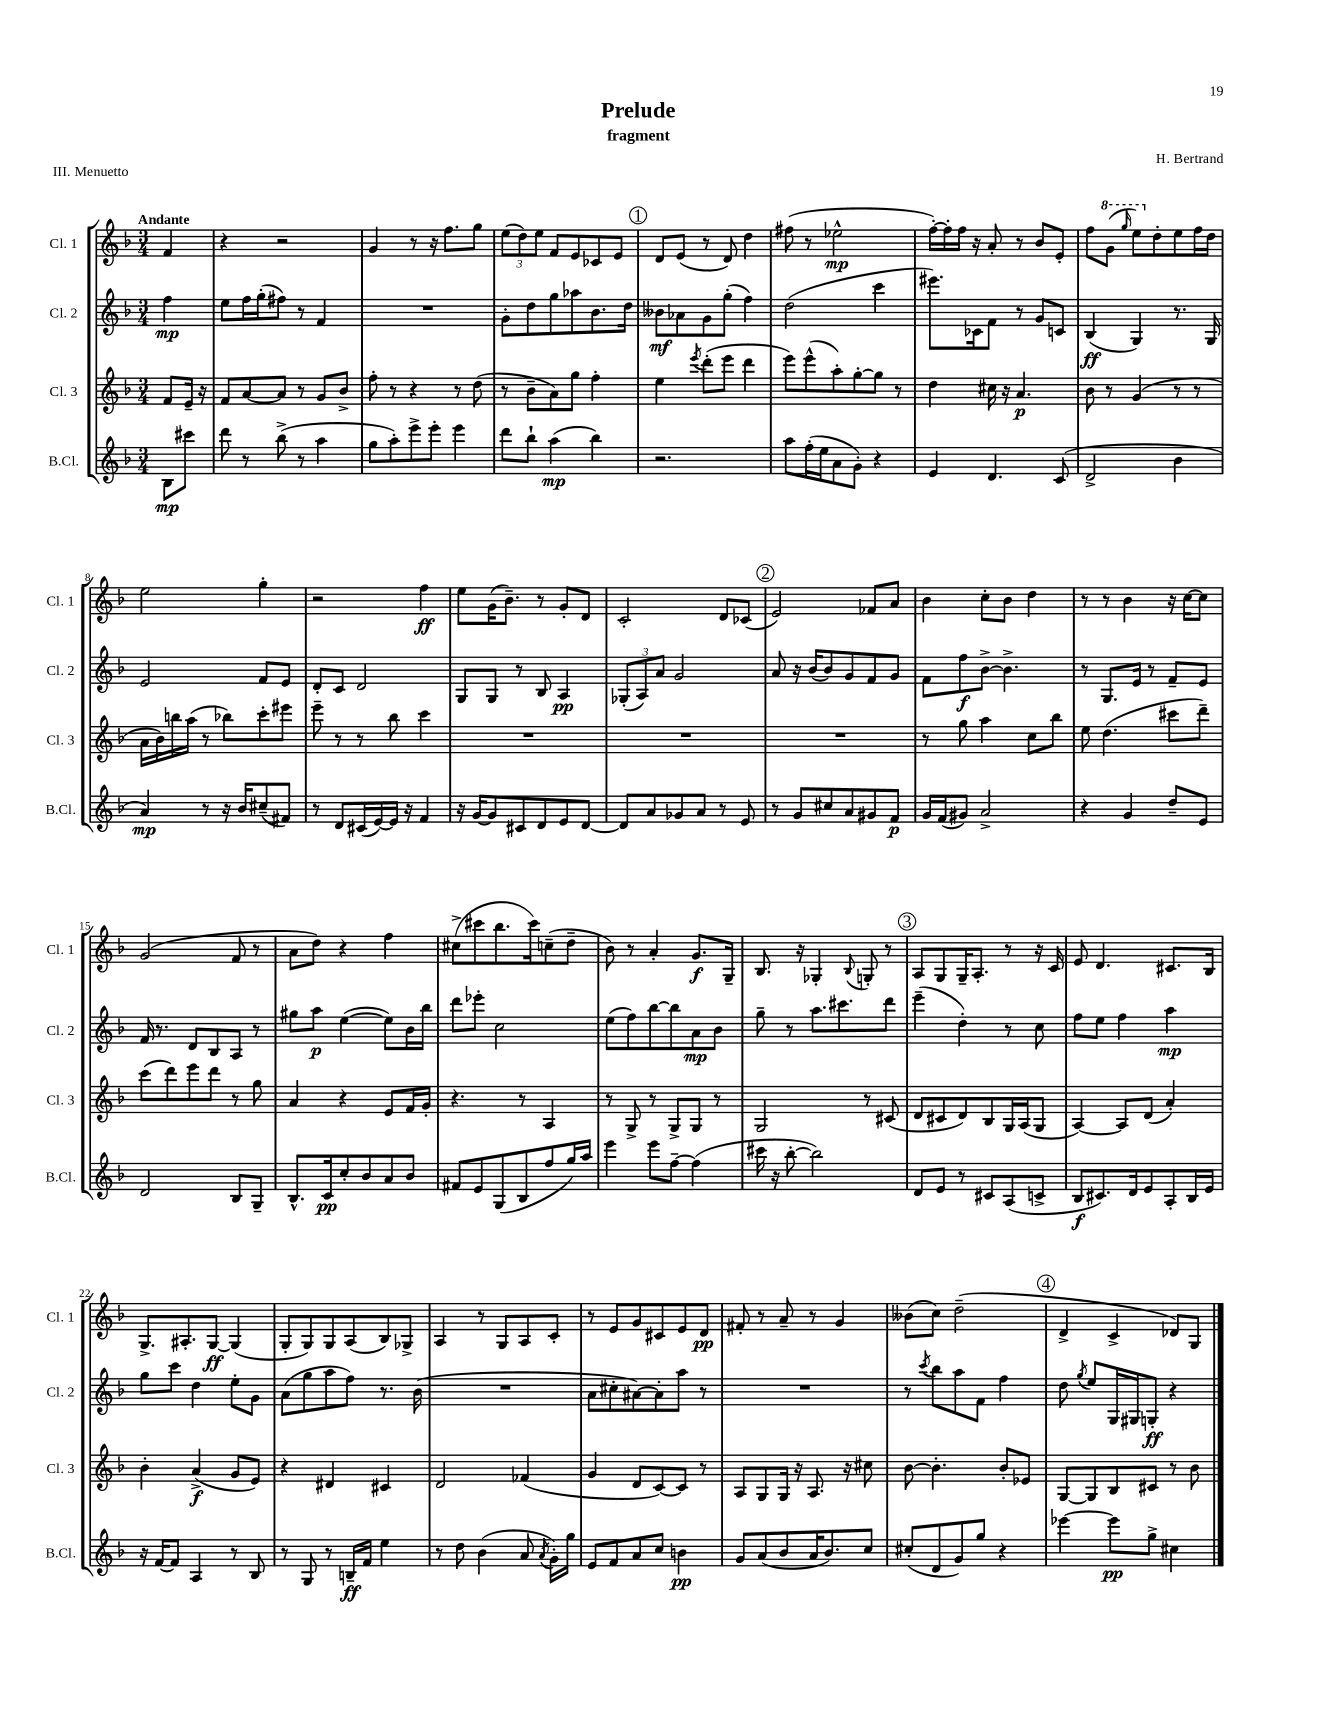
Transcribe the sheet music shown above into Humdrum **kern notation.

**kern	**kern	**kern	**kern
*staff4	*staff3	*staff2	*staff1
*clefG2	*clefG2	*clefG2	*clefG2
*k[b-]	*k[b-]	*k[b-]	*k[b-]
*M3/4	*M3/4	*M3/4	*M3/4
8B-	8f	4ff	4f
8ccc#	16e~	.	.
.	16r	.	.
=	=	=	=
8ddd	8f	8ee	4r
8r	[8a	16ff	.
.	.	(16gg'	.
(8bb-^	8a]	8ff#)	2r
8r	8r	8r	.
4aa	8g	4f	.
.	8b-^	.	.
=	=	=	=
8gg	8ff'	2.r	4g
8aa')	8r	.	.
8eee^	4r	.	8r
8eee'	.	.	16r
.	.	.	8.ff
4eee	8r	.	.
.	(8dd	.	8gg
=	=	=	=
8ddd	8r	8g'	(12ee
.	.	.	12dd)
8bb-`	8b-~	8dd	.
.	.	.	12ee
(4aa	8a)	8gg	8f
.	8gg	8aa-	8e
4bb-)	4ff'	8.b-	8c-
.	.	.	8e
.	.	16dd	.
=	=	=	=
2.r	4ee	8b--	8d
.	.	8a-	(8e
.	8qeee	.	.
.	(8ddd'	8g	8r
.	8eee	(8gg'	8d)
.	4ddd	4ff)	4dd
=	=	=	=
8aa	8eee)	(2dd	(8ff#
(16ff'	(8eee^^	.	8r
16ee	.	.	.
8a	8aa')	.	2ee-^^
8g')	[8gg'	.	.
4r	8gg]	4ccc	.
.	8r	.	.
=	=	=	=
4e	4dd	8.eee#)	[16ff')
.	.	.	16ff']
.	.	.	16ff
.	.	16c-	16r
4.d	16cc#	8f	8a'
.	16r	.	.
.	4.a	8r	8r
.	.	8g	8b-
(8c	.	8c	8e'
=	=	=	=
2d^	8b-	(4B-	8ff
.	8r	.	(8gg
.	.	.	16qqggg
.	(4g	4G)	8eee)
.	.	.	8dd'
4b-	8r	8.r	8ee
.	8r	.	16ff
.	.	16G	16dd
=	=	=	=
4a)	16a	2e	2ee
.	16b-)	.	.
.	16bb	.	.
.	(16aa	.	.
8r	8r	.	.
16r	8bb-)	.	.
16b-	.	.	.
(8cc#~	8ccc'	8f	4gg'
8f#)	8eee#	8e	.
=	=	=	=
8r	8eee~	8d'	2r
8d	8r	8c	.
(16c#	8r	2d	.
[16e)	.	.	.
16e]	8bb-	.	.
16r	.	.	.
4f	4ccc	.	4ff
=	=	=	=
16r	2.r	8G	8ee
[16g	.	.	.
8g]	.	8G	(16g
.	.	.	8.b-~)
8c#	.	8r	.
8d	.	8B-	8r
8e	.	4A	8g'
[8d	.	.	8d
=	=	=	=
8d]	2.r	(12G-'	2c'
.	.	12A)	.
8a	.	.	.
.	.	12a	.
8g-	.	2g	.
8a	.	.	.
8r	.	.	8d
8e	.	.	(8c-
=	=	=	=
8r	2.r	8a	2e)
8g	.	16r	.
.	.	(16b-	.
8cc#	.	8b-)	.
8a	.	8g	.
8g#	.	8f	8f-
8f	.	8g	8a
=	=	=	=
16g	8r	8f	4b-
(16f	.	.	.
8g#)	8gg	8ff	.
2a^	4aa	[8b-^	8cc'
.	.	4.b-^]	8b-
.	8cc	.	4dd
.	8bb-	.	.
=	=	=	=
4r	8ee	8r	8r
.	(4.dd	8.G	8r
4g	.	.	4b-
.	.	16e	.
.	.	8r	.
8dd~	8ccc#	8f~	16r
.	.	.	[16cc
8e	8ddd~)	8e	8cc]
=	=	=	=
2d	(8ccc	16f	(2g
.	.	8.r	.
.	8ddd)	.	.
.	8eee	8d	.
.	8ddd	8B-	.
8B-	8r	8A	8f
8G~	8gg	8r	8r
=	=	=	=
8.B-^^	4a	8gg#	8a
.	.	8aa	8dd)
16c	.	.	.
8cc'	4r	([4ee	4r
8b-	.	.	.
8a	8e	8ee])	4ff
8b-	16f	16b-	.
.	16g'	16bb-	.
=	=	=	=
8f#	4.r	8ddd	(8cc#^
8e	.	8eee-'	8ccc#
(8G	.	2cc	8.bb-
8B-	8r	.	.
.	.	.	16ccc#)
8ff	4A	.	(8cc~
16gg)	.	.	8dd~
16aa	.	.	.
=	=	=	=
4eee	8r	(8ee	8b-)
.	8G^	8ff)	8r
8eee	8r	[8bb-	4a'
[8ff~	8G^	8bb-]	.
(4ff]	8G	8a	8.g
.	8r	8b-	.
.	.	.	16G~
=	=	=	=
16ccc#	2G	8gg~	8.B-
16r	.	.	.
[8bb-'	.	8r	.
.	.	.	16r
2bb-])	.	8.aa	4G-'
.	.	8.ccc#	.
.	.	.	8qqB-
.	8r	.	8G'
.	(8c#	8ddd	8r
=	=	=	=
8d	8d	(4eee~	8A
8e	8c#	.	8G
8r	8d)	4dd')	16G~
.	.	.	8.A'
8c#	8B-	.	.
(8A	16G	8r	8r
.	(16A	.	.
8c^	8G	8cc	16r
.	.	.	16c
=	=	=	=
8B-	[4A)	8ff	8e
8.c#)	.	8ee	4.d
.	8A]	4ff	.
16d	.	.	.
8e	(8d	.	.
8A'	4a')	4aa	8.c#
16B-	.	.	.
16e	.	.	16B-
=	=	=	=
16r	4b-'	8gg	8.G^
[16f	.	.	.
8f]	.	8ccc	.
.	.	.	8.A#'
4A	(4a^	4dd	.
.	.	.	[8G
8r	8g	8ee'	(4G]
8B-	8e)	8g	.
=	=	=	=
8r	4r	(8a	8G'
8G	.	8gg	8G)
8r	4d#	8aa	8G
16B~	.	8ff)	(8A
16f	.	.	.
4ee	4c#	8.r	8B-)
.	.	.	8G-^
.	.	(16b-	.
=	=	=	=
8r	2d	2.r	4A
8dd	.	.	.
(4b-	.	.	8r
.	.	.	8G
8a	(4f-	.	8A
8qa	.	.	.
16g')	.	.	8c'
16gg	.	.	.
=	=	=	=
8e	4g	8a	8r
8f	.	8cc#'	8e
8a	8d	[8a#)	8g
8cc	[8c)	8a#']	8c#
4b	8c]	8aa	8e
.	8r	8r	8d
=	=	=	=
8g	8A	2.r	8f#'
(8a	8G	.	8r
8b-	16G	.	8a~
.	16r	.	.
16a	8.A	.	8r
8.b-)	.	.	.
.	.	.	4g
.	16r	.	.
8cc	8cc#	.	.
=	=	=	=
(8cc#'	[8b-	8r	(8b--
.	.	8qccc	.
8d	4.b-']	8bb-	8cc)
8g)	.	8aa	(2dd~
8gg	.	8f	.
4r	8b-'	4ff	.
.	8e-	.	.
=	=	=	=
[4eee-	[8G	8dd	4d^
.	.	8qgg	.
.	8G]	8ee	.
8eee-]	8B-	16G	4c^
.	.	16G#	.
8gg^	8c#	8G'	.
4cc#	8r	4r	8d-)
.	8b-	.	8G
==	==	==	==
*-	*-	*-	*-
